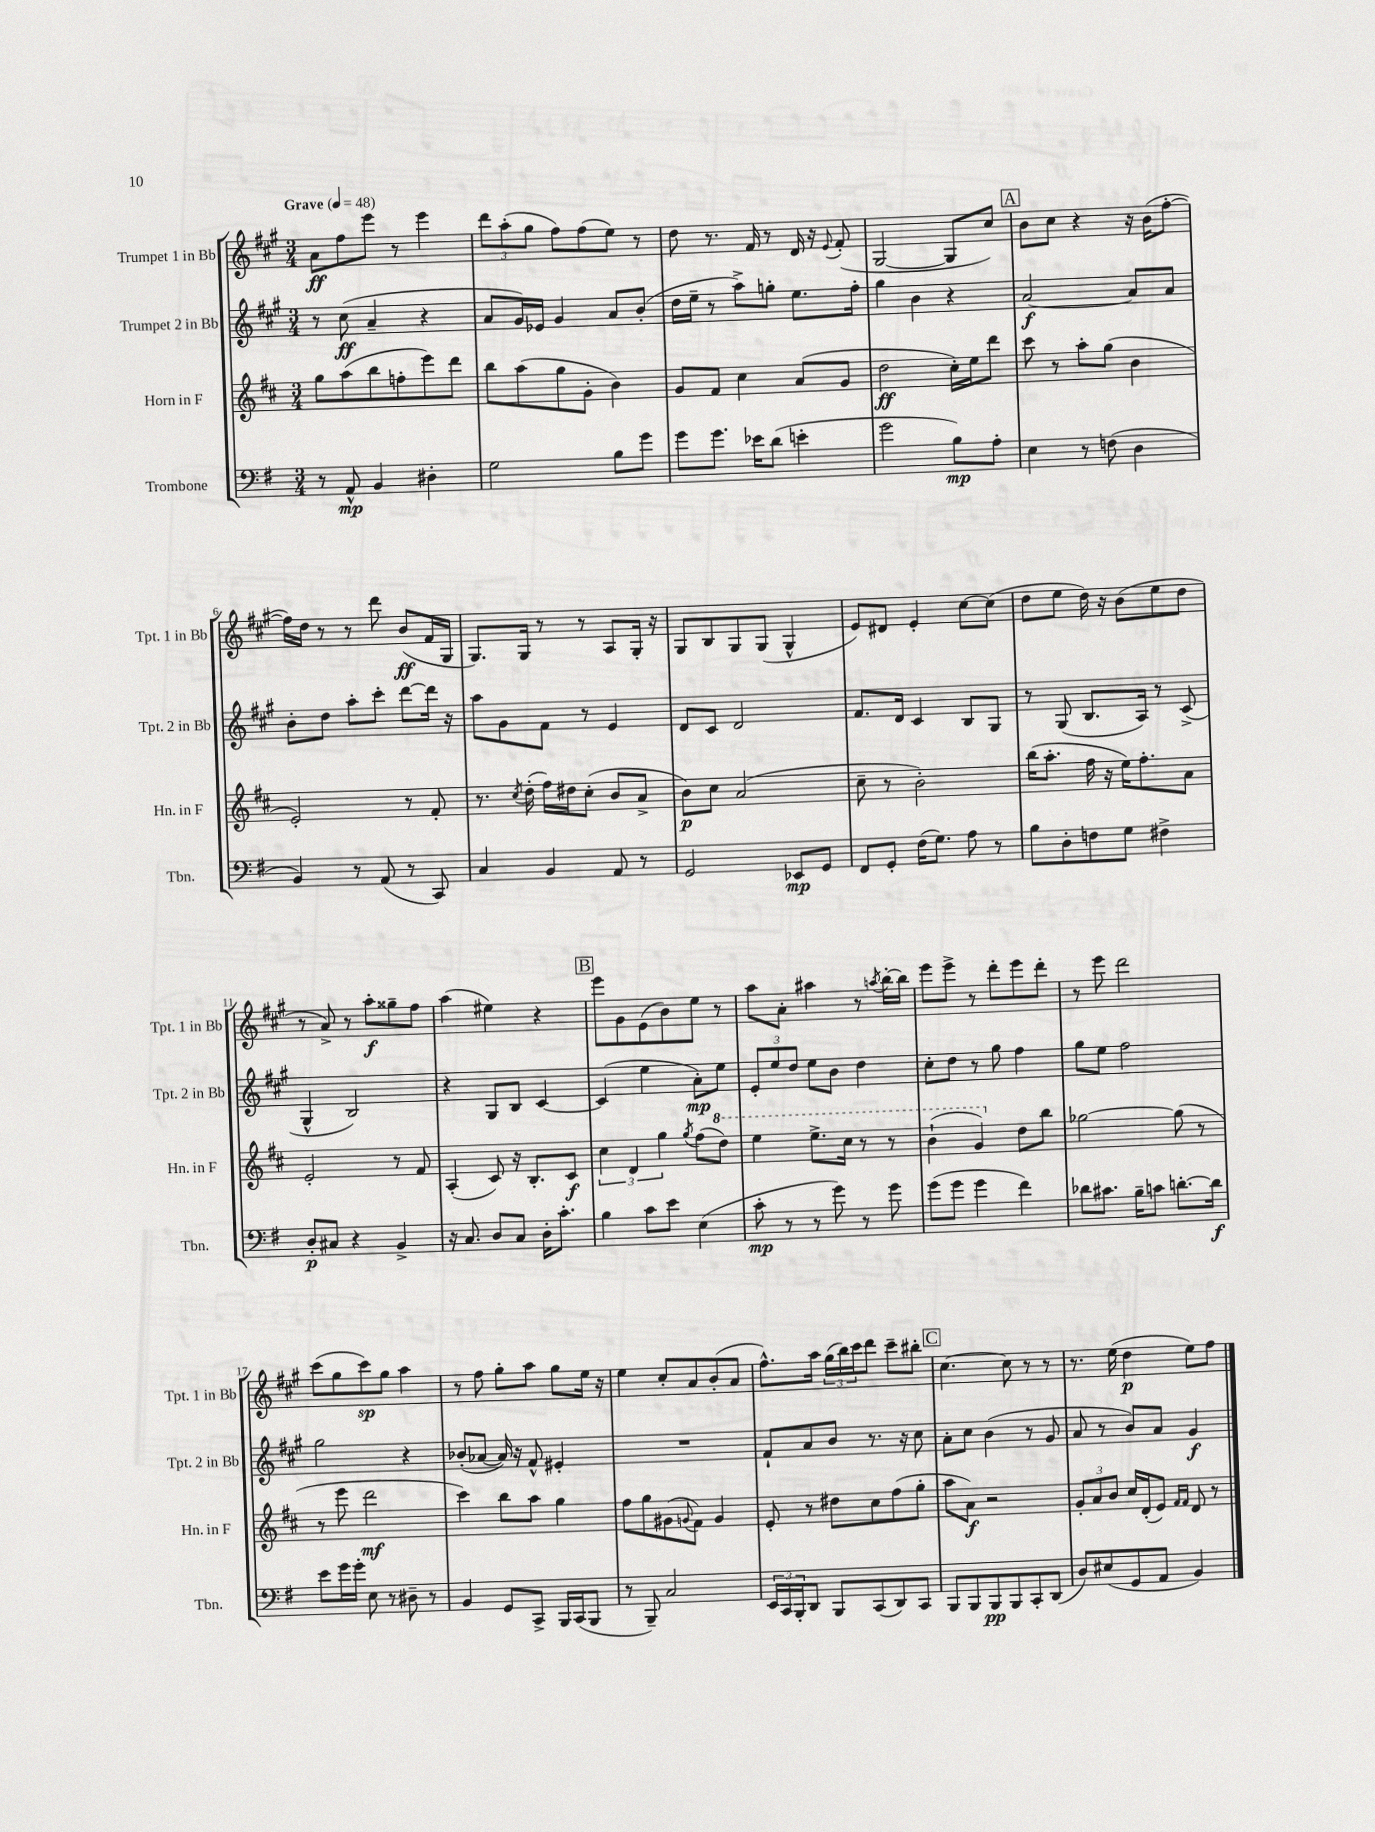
<<
\new StaffGroup <<
\new Staff = "s0" \with { instrumentName = "Trumpet 1 in Bb" shortInstrumentName = "Tpt. 1 in Bb" } {
    \clef treble \key a \major \numericTimeSignature \time 3/4 \tempo "Grave" 4 = 48
    a'8\ff fis''8 e'''8 r8 e'''4 |
    \tuplet 3/2 { d'''8 a''8-.( gis''8 } fis''8) fis''8( e''8) r8 |
    d''8 r8. fis'16 r8 d'16 r16 \appoggiatura { e'8 } fis'8-.( |
    gis2~ gis8 cis''8) |
    \mark \markup { \box "A" } b'8 cis''8 r4 r16 b'16( fis''8~-. |
    fis''16) d''16 r8 r8 d'''8 b'8\ff( fis'16 gis16 |
    gis8.) gis16 r8 r8 a8 gis16-. r16 |
    gis8 b8 gis8 gis8( gis4-^ |
    e'8) dis'8 e'4-. cis''8~ cis''8( |
    d''8 e''8 d''16) r16 b'8( e''8 d''8 |
    r8 a'8->) r8 a''8-.\f gisis''8-- fis''8 |
    a''4( eis''4) r4 |
    \mark \markup { \box "B" } e'''8 gis'8 e'8( b'8) e''8 r8 |
    a''8 a'8-. ais''4 r8 \acciaccatura { a''8 } b''16~-. b''16 |
    e'''8 e'''8-> r8 d'''8-. e'''8 d'''8-. |
    r8 e'''8 d'''2 |
    cis'''8( gis''8 cis'''8\sp) gis''8 a''4 |
    r8 fis''8 gis''8-. a''8 gis''8 e''16 r16 |
    e''4 cis''8-. a'8 b'8-.( a'8 |
    fis''8.-^) a''16 \tuplet 3/2 { gis''16( b''16) cis'''16 } d'''8 cis'''8-- bis''8-. |
    \mark \markup { \box "C" } cis''4.~ cis''8 r8 r8 |
    r8. e''16( d''4\p e''8) fis''8 \bar "|." |
}
\new Staff = "s1" \with { instrumentName = "Trumpet 2 in Bb" shortInstrumentName = "Tpt. 2 in Bb" } {
    \clef treble \key a \major \numericTimeSignature \time 3/4
    r8 cis''8\ff( a'4-- r4 |
    a'8 gis'16) ees'16 gis'4 a'8 b'8-.( |
    d''16 e''16-- r8 a''8->) g''8-. e''8. fis''16-. |
    gis''4 b'4 r4 |
    \mark \markup { \box "A" } a'2~\f a'8 a'8 |
    b'8-. d''8 a''8-. cis'''8-. d'''8~ d'''16 r16 |
    a''8 gis'8 fis'8 r8 e'4 |
    d'8 cis'8 d'2 |
    fis'8. d'16 cis'4 b8 gis8 |
    r8 gis8( b8. a16) r8 cis'8->( |
    gis4-^ b2) |
    r4 gis8 b8 cis'4~ |
    \mark \markup { \box "B" } cis'4( e''4 a'8-.\mp) e''8 |
    \tuplet 3/2 { e'8-. e''8 d''8 } e''8 b'8 d''4 |
    cis''8-. d''8 r8 gis''8 fis''4 |
    gis''8 e''8 fis''2 |
    gis''2 r4 |
    bes'8-.( aes'8~ aes'16) r16 fis'8-^ eis'4-. |
    R2. |
    fis'8-! a'8 b'8 r8. r16 cis''8 |
    \mark \markup { \box "C" } a'8-. cis''8 b'4( r8 gis'8 |
    a'8 r8 b'8) a'8 gis'4\f \bar "|." |
}
\new Staff = "s2" \with { instrumentName = "Horn in F" shortInstrumentName = "Hn. in F" } {
    \clef treble \key d \major \numericTimeSignature \time 3/4
    g''8 a''8( b''8 f''8-. e'''8) d'''8 |
    b''8 a''8( g''8 g'8-. b'4) |
    g'8 fis'8 cis''4 a'8( g'8 |
    d''2\ff cis''16-.) e''16 d'''8 |
    \mark \markup { \box "A" } cis'''8 r8 a''8-. g''8( b'4 |
    e'2-.) r8 fis'8-. |
    r8. \acciaccatura { cis''8 } d''16-.( fis''16) dis''16 cis''8-.( b'8 a'8-> |
    b'8\p) cis''8 a'2( |
    cis''8-- r8 b'2-.) |
    b''16( a''8.-. fis''16 r16 e''16) fis''8.-. a'8 |
    e'2-. r8 fis'8 |
    a4-.( cis'8) r16 b8.-. cis'8\f |
    \mark \markup { \box "B" } \tuplet 3/2 { cis''4 d'4 g''4 } \acciaccatura { g''8 } fis''8( \ottava #1 d'''8) |
    e'''4 e'''8.-> cis'''16 r8 r8 |
    b''4-!( g''4) \ottava #0 d''8 b''8 |
    ges''2~ ges''8( r8 |
    r8 e'''8 d'''2\mf |
    cis'''4) b''8 a''8 g''4 |
    fis''8 g''8 gis'8( \appoggiatura { g'8 } fis'8) g'4 |
    e'8-. r8 dis''8 cis''8 fis''8( g''8-. |
    \mark \markup { \box "C" } a''8 a'8\f) r2 |
    \tuplet 3/2 { g'8-. a'8 b'8 } cis''16 d'16-.( e'8) \grace { fis'16 fis'16 } d'8 r8 \bar "|." |
}
\new Staff = "s3" \with { instrumentName = "Trombone" shortInstrumentName = "Tbn." } {
    \clef bass \key g \major \numericTimeSignature \time 3/4
    r8 a,8-^\mp b,4 dis4-. |
    g2 b8 g'8 |
    g'8 g'8. ees'16 d'8( e'4-. |
    g'2 b8\mp) a8-. |
    \mark \markup { \box "A" } e4 r8 f8( d4 |
    b,4) r8 a,8( r8 c,8) |
    c4 b,4 a,8 r8 |
    g,2 ees,8\mp g,8 |
    fis,8 g,8-. fis16( g8.) a8 r8 |
    b8 d8-. f8 g8 fis4-> |
    d8-.\p cis8 r4 b,4-> |
    r16 c8. d8 c8 d16-. c'8.-. |
    \mark \markup { \box "B" } b4 c'8 e'8 e4( |
    c'8-.\mp r8 r8 g'8) r8 g'8 |
    g'8( g'8 g'4 fis'4) |
    des'8 cis'8. b16-- c'8 d'8.~-. d'16\f |
    e'8 g'16 g'16-. e8 r8 dis8-- r8 |
    b,4 g,8 c,8-> b,,16 c,16( b,,8 |
    r8 b,,8--) c2 |
    \tuplet 3/2 { e,16 c,16 b,,16-. } d,8 b,,8 c,8( d,8) c,8 |
    \mark \markup { \box "C" } b,,8 b,,8 b,,8\pp b,,8 c,8-. d,8( |
    d8) eis8( g,8 a,8 b,4) \bar "|." |
}
>>
>>
